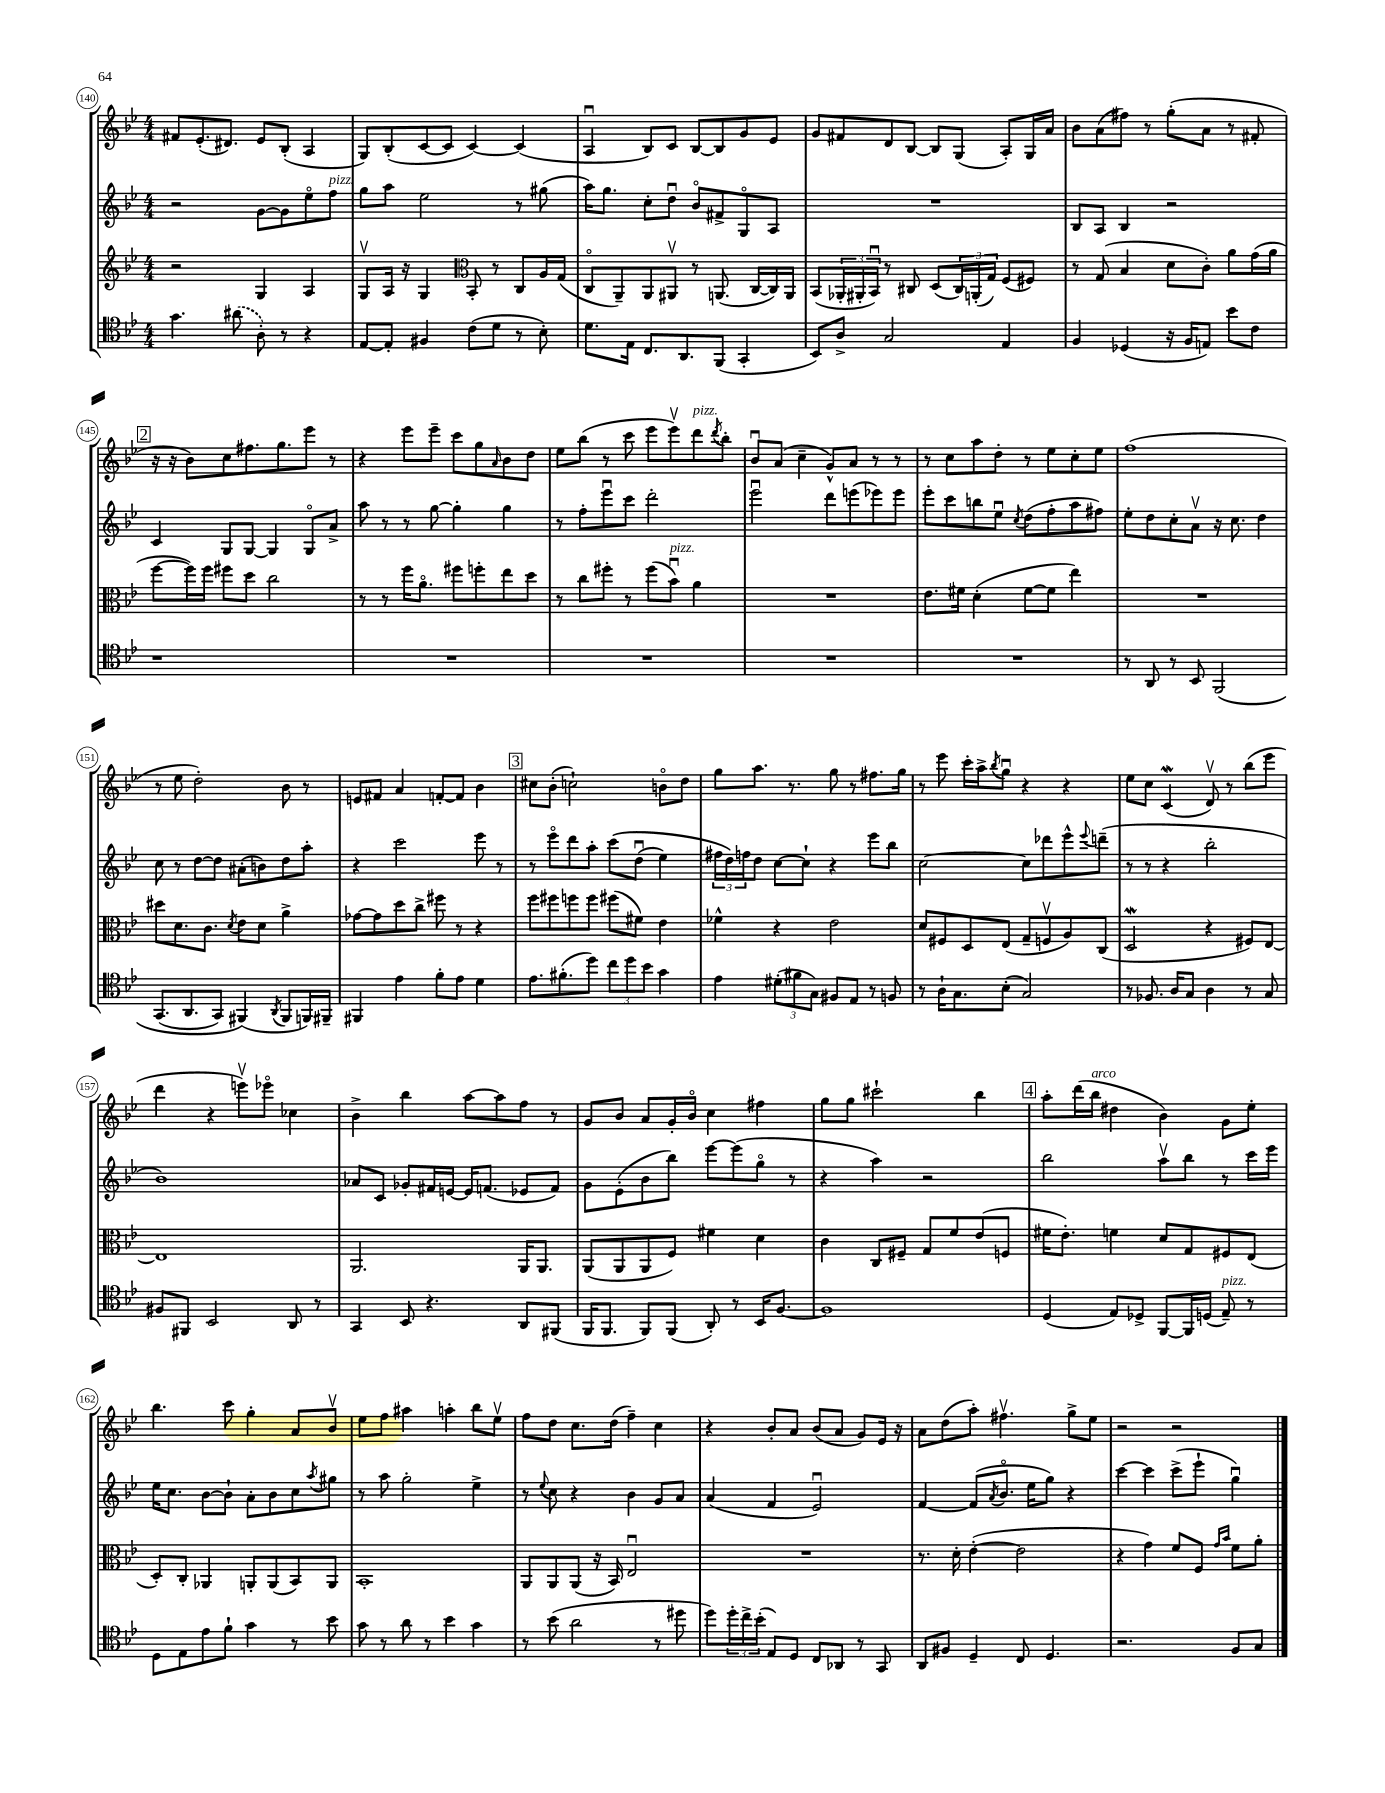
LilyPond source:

<<
\new StaffGroup <<
\new Staff = "s0" {
    \clef treble \key bes \major \numericTimeSignature \time 4/4
    fis'8 ees'8.-.( dis'8.) ees'8 bes8-.( a4 |
    g8) bes8-.( c'8~ c'8 c'4~) c'4( |
    a4\downbow bes8) c'8 bes8~ bes8 g'8 ees'8 |
    g'8 fis'8 d'8 bes8~ bes8 g8( a8-.) g16 a'16 |
    bes'8 a'8( fis''8) r8 g''8-.( a'8 r8 fis'8-. |
    \mark \markup { \box "2" } r16 r16 bes'8) c''8 fis''8. g''8. ees'''8 r8 |
    r4 ees'''8 ees'''8-- c'''8 g''8 \grace { a'16 } bes'8 d''8 |
    ees''8 bes''8( r8 c'''8 ees'''8 ees'''8\upbow) d'''8^\markup { \italic "pizz." } \acciaccatura { d'''8 } bes''8-. |
    bes'8\downbow a'8( c''4-- g'8-^) a'8 r8 r8 |
    r8 c''8 a''8 d''8-. r8 ees''8 c''8-. ees''8 |
    f''1( |
    r8 ees''8 d''2-.) bes'8 r8 |
    e'8 fis'8 a'4 f'8~-. f'8 bes'4 |
    \mark \markup { \box "3" } cis''8 bes'8-.( c''2-!) b'8\flageolet d''8 |
    g''8 a''8. r8. g''8 r8 fis''8. g''16 |
    r8 ees'''8 c'''16-. a''16-> \acciaccatura { bes''8 } g''8\downbow r4 r4 |
    ees''8 c''8 c'4\mordent( d'8\upbow) r8 bes''8( ees'''8 |
    d'''4 r4 e'''8\upbow) ees'''8\flageolet ces''4 |
    bes'4-> bes''4 a''8~ a''8 f''8 r8 |
    g'8 bes'8 a'8 g'16-. bes'16\flageolet c''4 fis''4 |
    g''8 g''8 cis'''2-! bes''4 |
    \mark \markup { \box "4" } a''8-. d'''16( bes''16^\markup { \italic "arco" } dis''4 bes'4) g'8 ees''8-. |
    bes''4. c'''8 g''4-. a'8 bes'8\upbow |
    ees''8 f''8 ais''4 a''4-. bes''8 ees''8\upbow |
    f''8 d''8 c''8. d''16( f''4--) c''4 |
    r4 bes'8-. a'8 bes'8( a'8 g'8) ees'16 r16 |
    a'8 d''8( a''8-.) fis''4.\upbow g''8-> ees''8 |
    r2 r2 \bar "|." |
}
\new Staff = "s1" {
    \clef treble \key bes \major \numericTimeSignature \time 4/4
    r2 g'8~ g'8 ees''8\flageolet f''8^\markup { \italic "pizz." } |
    g''8 a''8 ees''2 r8 gis''8( |
    a''16) g''8. c''8-. d''8\downbow bes'8\flageolet fis'8-> g8\flageolet a8 |
    R1 |
    bes8 a8 bes4 r2 |
    \mark \markup { \box "2" } c'4 g8 g8~ g4 g8\flageolet a'8-> |
    a''8 r8 r8 g''8~ g''4-. g''4 |
    r8 f''8-. ees'''8\downbow c'''8 d'''2-. |
    ees'''2\downbow d'''8 e'''8( ees'''8) ees'''8 |
    ees'''8-. c'''8 b''8 ees''8\downbow \acciaccatura { c''8 } d''8( f''8-. a''8 fis''8) |
    ees''8-. d''8 c''8-. a'8\upbow r16 c''8. d''4 |
    c''8 r8 d''8~ d''8 ais'8-.( b'8) d''8 a''8-. |
    r4 c'''2 ees'''8 r8 |
    \mark \markup { \box "3" } r8 ees'''8\flageolet d'''8 a''8-. c'''8\( d''8\downbow( ees''4) |
    \tuplet 3/2 { fis''16 d''16\) f''16 } d''8 c''8~ c''8-! r4 ees'''8 bes''8 |
    c''2~ c''8 des'''8 ees'''8-^ \appoggiatura { ees'''8 } d'''8--( |
    r8 r8 r4 bes''2-. |
    bes'1) |
    aes'8 c'8 ges'8-. fis'16 e'16~ e'16 f'8.( ees'8 f'8) |
    g'8 ees'8-.( bes'8 bes''8) ees'''8~ ees'''8( g''8\flageolet r8 |
    r4 a''4) r2 |
    \mark \markup { \box "4" } bes''2 a''8\upbow bes''8 r8 c'''16 ees'''16 |
    ees''16 c''8. bes'8~ bes'8-! a'8-. bes'8 c''8 \acciaccatura { a''8 } gis''8 |
    r8 a''8 g''2-. ees''4-> |
    r8 \appoggiatura { ees''8 } c''8 r4 bes'4 g'8 a'8 |
    a'4( f'4 ees'2\downbow) |
    f'4~ f'8( \acciaccatura { a'8 } bes'8.\flageolet ees''16 g''8) r4 |
    c'''4~ c'''4 c'''8->( ees'''8-! g''4\downbow) \bar "|." |
}
\new Staff = "s2" {
    \clef treble \key bes \major \numericTimeSignature \time 4/4
    r2 g4 a4 |
    g8\upbow a16 r16 g4 \clef alto bes,8-. r8 c8 a16 g16( |
    c8\flageolet a,8--) a,8 ais,8\upbow r8 a,8.( c16~ c16) a,16 |
    bes,8( \tuplet 3/2 { aes,16-. ais,16-. bes,16\downbow) } r8 cis8 d8( \tuplet 3/2 { cis16) a,16-.( g16) } f8( fis8) |
    r8 g8( bes4 d'8 c'8-.) a'8 g'16( a'16 |
    \mark \markup { \box "2" } f''8~ f''16) f''16 fis''8 d''8 c''2 |
    r8 r8 f''16 a'8.\flageolet fis''8 f''8-. ees''8 d''8 |
    r8 c''8 fis''8-. r8 fis''8( bes'8\downbow^\markup { \italic "pizz." }) a'4 |
    R1 |
    ees'8. fis'16 d'4-.( fis'8~ fis'8 ees''4) |
    R1 |
    dis''8 d'8. c'8. \acciaccatura { d'8 } ees'8 d'8 a'4-> |
    ges'8~ ges'8 d''8 c''8-> fis''8 r8 r4 |
    \mark \markup { \box "3" } f''8 fis''8 f''8 f''8 fis''8( fis'8) ees'4 |
    fes'4-^ r4 ees'2 |
    d'8 fis8 d8 ees8( g8-- f8\upbow a8) c8( |
    d2\mordent r4 fis8) ees8~ |
    ees1 |
    a,2. a,16 a,8. |
    a,8( a,8 a,8 f8) fis'4 d'4 |
    c'4 c8 fis8-- g8 f'8 ees'8( f8 |
    \mark \markup { \box "4" } fis'16 ees'8.-.) f'4 d'8 g8 fis8 ees8( |
    d8-.) c8-. aes,4 a,8-. a,8( bes,8) a,8 |
    bes,1-. |
    a,8 a,8 a,8( r16 bes,16) ees2\downbow |
    R1 |
    r8. d'16-. ees'4~-.( ees'2 |
    r4 g'4) f'8 f8 \grace { g'16 bes'16 } f'8 a'8-. \bar "|." |
}
\new Staff = "s3" {
    \clef tenor \key bes \major \numericTimeSignature \time 4/4
    g'4. \once \slurDashed ais'8( a8-.) r8 r4 |
    ees8~ ees8-. fis4 c'8( d'8 r8 bes8-.) |
    d'8. ees16 c8. a,8. f,8( g,4-. |
    bes,8) a8-> g2 ees4 |
    f4 des4( r16 f16 e8) bes'8 c'8 |
    \mark \markup { \box "2" } r1 |
    R1 |
    R1 |
    R1 |
    R1 |
    r8 a,8 r8 bes,8 f,2\( |
    g,8.( a,8. g,8) fis,4(\) \acciaccatura { a,8 } fis,8 f,16) fis,16-- |
    fis,4 ees'4 f'8-. ees'8 d'4 |
    \mark \markup { \box "3" } ees'8. fis'8.-.( d''8) \tuplet 3/2 { c''8 d''8 bes'8 } g'4 |
    ees'4 \tuplet 3/2 { dis'8-.( fis'8 g8) } fis8 ees8 r8 f8 |
    r8 a16-! g8. bes8-.( g2) |
    r8 fes8. a16 g8 a4 r8 g8 |
    fis8 fis,8 bes,2 a,8 r8 |
    g,4 bes,8 r4. a,8 fis,8( |
    f,16 f,8. f,8) f,8( a,8-.) r8 bes,16 f8.~ |
    f1 |
    \mark \markup { \box "4" } d4( ees8) des8-> f,8~ f,16 d16( ees8--^\markup { \italic "pizz." }) r8 |
    d8 ees8 ees'8 f'8-! g'4 r8 bes'8 |
    g'8 r8 a'8 r8 bes'4 g'4 |
    r8 bes'8( a'2 r8 dis''8 |
    d''8) \tuplet 3/2 { d''16-. c''16-> bes'16-.( } ees8) d8 c8 aes,8 r8 g,8 |
    a,8 fis8 d4-- c8 d4. |
    r2. f8 g8 \bar "|." |
}
>>
>>
\layout { \context { \Score currentBarNumber = #140 \override BarNumber.stencil = #(make-stencil-circler 0.1 0.3 ly:text-interface::print) } }
